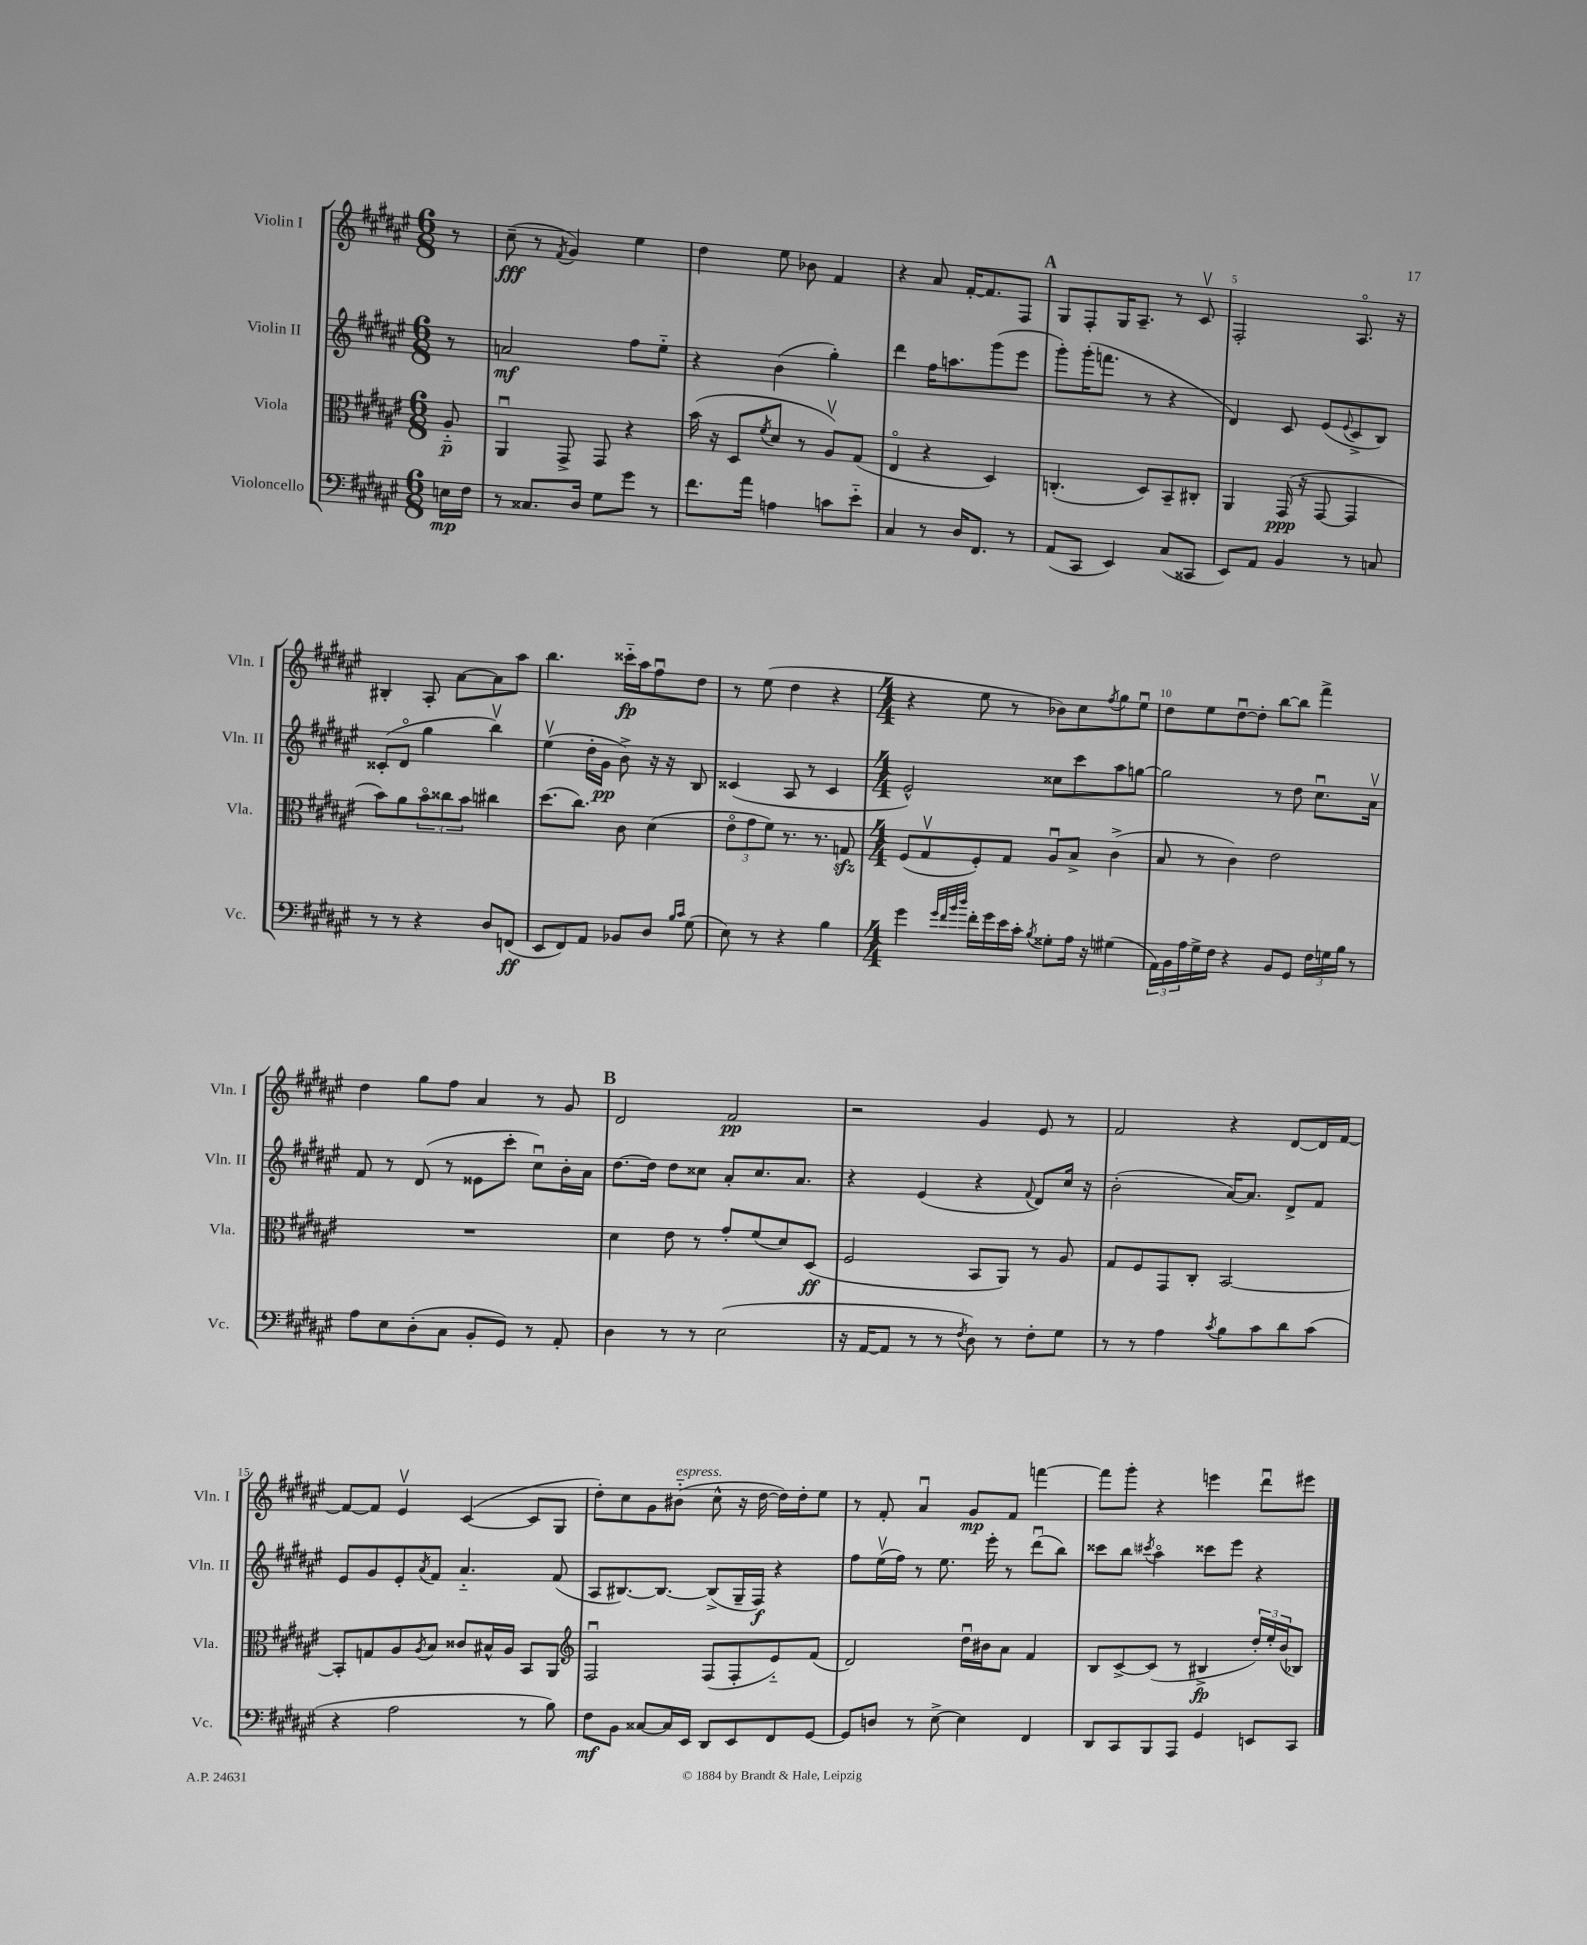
<<
\new StaffGroup <<
\new Staff = "s0" \with { instrumentName = "Violin I" shortInstrumentName = "Vln. I" } {
    \clef treble \key fis \major \numericTimeSignature \time 6/8 \partial 8
    r8 |
    cis''8--\fff( r8 \acciaccatura { fis'8 } gis'4) eis''4 |
    dis''4 eis''8 bes'8 fis'4 |
    r4 ais'8 fis'16~-. fis'8. fis8 |
    \mark \markup { \bold "A" } gis8 fis8-. gis16 ais8.-- r8 cis'8\upbow |
    fis2-. ais8.\flageolet r16 |
    bis4-. ais8-. ais'8~ ais'8 ais''8 |
    b''4. cisis'''16-_\fp ais''16 fis''8\downbow dis''8 |
    r8 eis''8( dis''4 r4 |
    \numericTimeSignature \time 4/4 r4 eis''8 r8 bes'8) cis''8 \acciaccatura { fis''8 } gis''8 eis''8\downbow |
    dis''8 eis''8 dis''8~\downbow dis''8-. b''8~ b''8 fis'''4-> |
    dis''4 gis''8 fis''8 ais'4 r8 gis'8 |
    \mark \markup { \bold "B" } dis'2 fis'2\pp |
    r2 gis'4 eis'8 r8 |
    fis'2 r4 dis'8~ dis'16 fis'16~ |
    fis'8~ fis'8 eis'4\upbow cis'4~( cis'8 gis8 |
    dis''8-.) cis''8 gis'8 bis'8-_^\markup { \italic "espress." }( cis''8-^ r16 dis''16~ dis''16) dis''16-. eis''8 |
    r8 fis'8-. ais'4\downbow gis'8\mp fis'8 f'''4~ |
    f'''8 gis'''8-. r4 e'''4 dis'''8\downbow eis'''8 \bar "|." |
}
\new Staff = "s1" \with { instrumentName = "Violin II" shortInstrumentName = "Vln. II" } {
    \clef treble \key fis \major \numericTimeSignature \time 6/8 \partial 8
    r8 |
    a'2\mf fis''8 eis''8-_ |
    r4 b'4( gis''4-.) |
    dis'''4 fis''16 a''8. gis'''8( eis'''8 |
    \mark \markup { \bold "A" } gis'''8-.) gis'''16-.( f'''8. r8 r4 |
    dis'4) cis'8 eis'8( \appoggiatura { eis'8 } cis'8-> b8) |
    cisis'8-.( dis'8\flageolet gis''4 b''4\upbow) |
    eis''4\upbow( dis''16-. gis'16\pp b'8->) r16 r16 b8 |
    cisis'4( ais8 r8 cisis'4 |
    \numericTimeSignature \time 4/4 eis'2-^) cisis''8 cis'''8 ais''8 g''8~ |
    g''2 r8 dis''8 cis''8.\downbow ais'16\upbow |
    fis'8 r8 dis'8( r8 eisis'8 cis'''8-. cis''8\downbow) b'16-. ais'16 |
    \mark \markup { \bold "B" } dis''8.~ dis''16 dis''8 cisis''8 ais'8-. cisis''8. ais'8. |
    r4 eis'4( r4 \appoggiatura { fis'8 } dis'8) cis''16 r16 |
    b'2-.( ais'16~) ais'8. dis'8-> fis'8 |
    eis'8 gis'8 eis'8-. \acciaccatura { ais'8 } fis'8 ais'4.-_ fis'8( |
    ais8 bis8.~) bis8.~ bis8->( gis16-- fis16\f) r4 |
    fis''8 eis''16\upbow( fis''16) r8 eis''8. eis'''16-. r8 dis'''8\downbow( b''8) |
    cisis'''8 b''8 \acciaccatura { cis'''8 } ais''4\flageolet cisis'''8 eis'''8 r4 \bar "|." |
}
\new Staff = "s2" \with { instrumentName = "Viola" shortInstrumentName = "Vla." } {
    \clef alto \key fis \major \numericTimeSignature \time 6/8 \partial 8
    ais8-_\p |
    ais,4\downbow gis,8-> gis,8 r4 |
    b'16( r16 dis8 \acciaccatura { fis'8 } dis'8 r8 ais8\upbow) gis8( |
    eis4\flageolet r4 dis4) |
    \mark \markup { \bold "A" } c4.-.( dis8) b,8-- cis8-. |
    ais,4 gis,16\ppp( r16 gis,8~ gis,4 |
    b'8) ais'8 \tuplet 3/2 { b'8\flageolet cisis''8 b'8 } cis''4 |
    dis''8.( cis''8.) cis'8 dis'4( |
    \tuplet 3/2 { eis'8\flageolet gis'8 fis'8) } r8. r8. g8\sfz |
    \numericTimeSignature \time 4/4 fis8( gis8\upbow fis8-.) gis8 ais8\downbow b8-> cis'4->( |
    b8 r8 cis'4) eis'2 |
    R1 |
    \mark \markup { \bold "B" } dis'4 eis'8 r8 gis'8-. fis'8( dis'8) dis8\ff( |
    fis2 b,8 ais,8) r8 ais8 |
    gis8 fis8 gis,8 cis8-. b,2~ |
    b,8-. g8 ais8 \acciaccatura { ais8 } b8 cisis'8 bis16-^ ais16 b,8 ais,8 |
    \clef treble fis2\downbow fis8( fis8-. eis'8-_) fis'8( |
    dis'2) dis''16\downbow bis'16 ais'8 fis'4 |
    b8 cis'8~-> cis'8( r8 bis4->\fp \tuplet 3/2 { dis''16-.) eis''16-. b'16( } bes8) \bar "|." |
}
\new Staff = "s3" \with { instrumentName = "Violoncello" shortInstrumentName = "Vc." } {
    \clef bass \key fis \major \numericTimeSignature \time 6/8 \partial 8
    e16\mp fis16 |
    r8 cisis8. dis16 gis8 gis'8 r8 |
    fis'8. ais'16 a4 c'8 eis'8-_ |
    cis4 r8 dis16 fis,8. r8 |
    \mark \markup { \bold "A" } ais,8( cis,8 eis,4) cis8( cisis,8 |
    eis,8) ais,8 b,4 r8 c8 |
    r8 r8 r4 dis8 f,8\ff( |
    eis,8 fis,8) ais,8 bes,8 dis8 \grace { b16 cis'16 } gis8( |
    eis8) r8 r4 b4 |
    \numericTimeSignature \time 4/4 gis'4 \grace { gis'32 fis'32 b'32 dis''32 } fis'16-. gis'16 eis'16 cis'16-. \acciaccatura { b8 } gisis8-. ais16 r16 gis4( |
    \tuplet 3/2 { ais,16) b,16 ais16 } gis16-> fis16 r4 b,8 gis,8 \tuplet 3/2 { fis16 g16 b16 } r8 |
    ais8 eis8 dis8-.( cis8 b,8-. gis,8) r8 ais,8-. |
    \mark \markup { \bold "B" } dis4 r8 r8 eis2( |
    r16 ais,16~ ais,8 r8 r8 \acciaccatura { fis8 } dis8) r8 fis8-. gis8 |
    r8 r8 ais4 \acciaccatura { cis'8 } b8 cis'8 dis'8 cis'8( |
    r4 ais2 r8 b8) |
    fis8\mf b,8 cisis8~ cisis16 eis,16 dis,8 eis,8 fis,8 gis,8~ |
    gis,8 d8 r8 eis8~-> eis4 fis,4 |
    dis,8 cis,8 b,,8 ais,,8 gis,4 e,8 cis,8 \bar "|." |
}
>>
>>
\layout { \context { \Score \override BarNumber.break-visibility = ##(#f #t #t) barNumberVisibility = #(every-nth-bar-number-visible 5) } }
